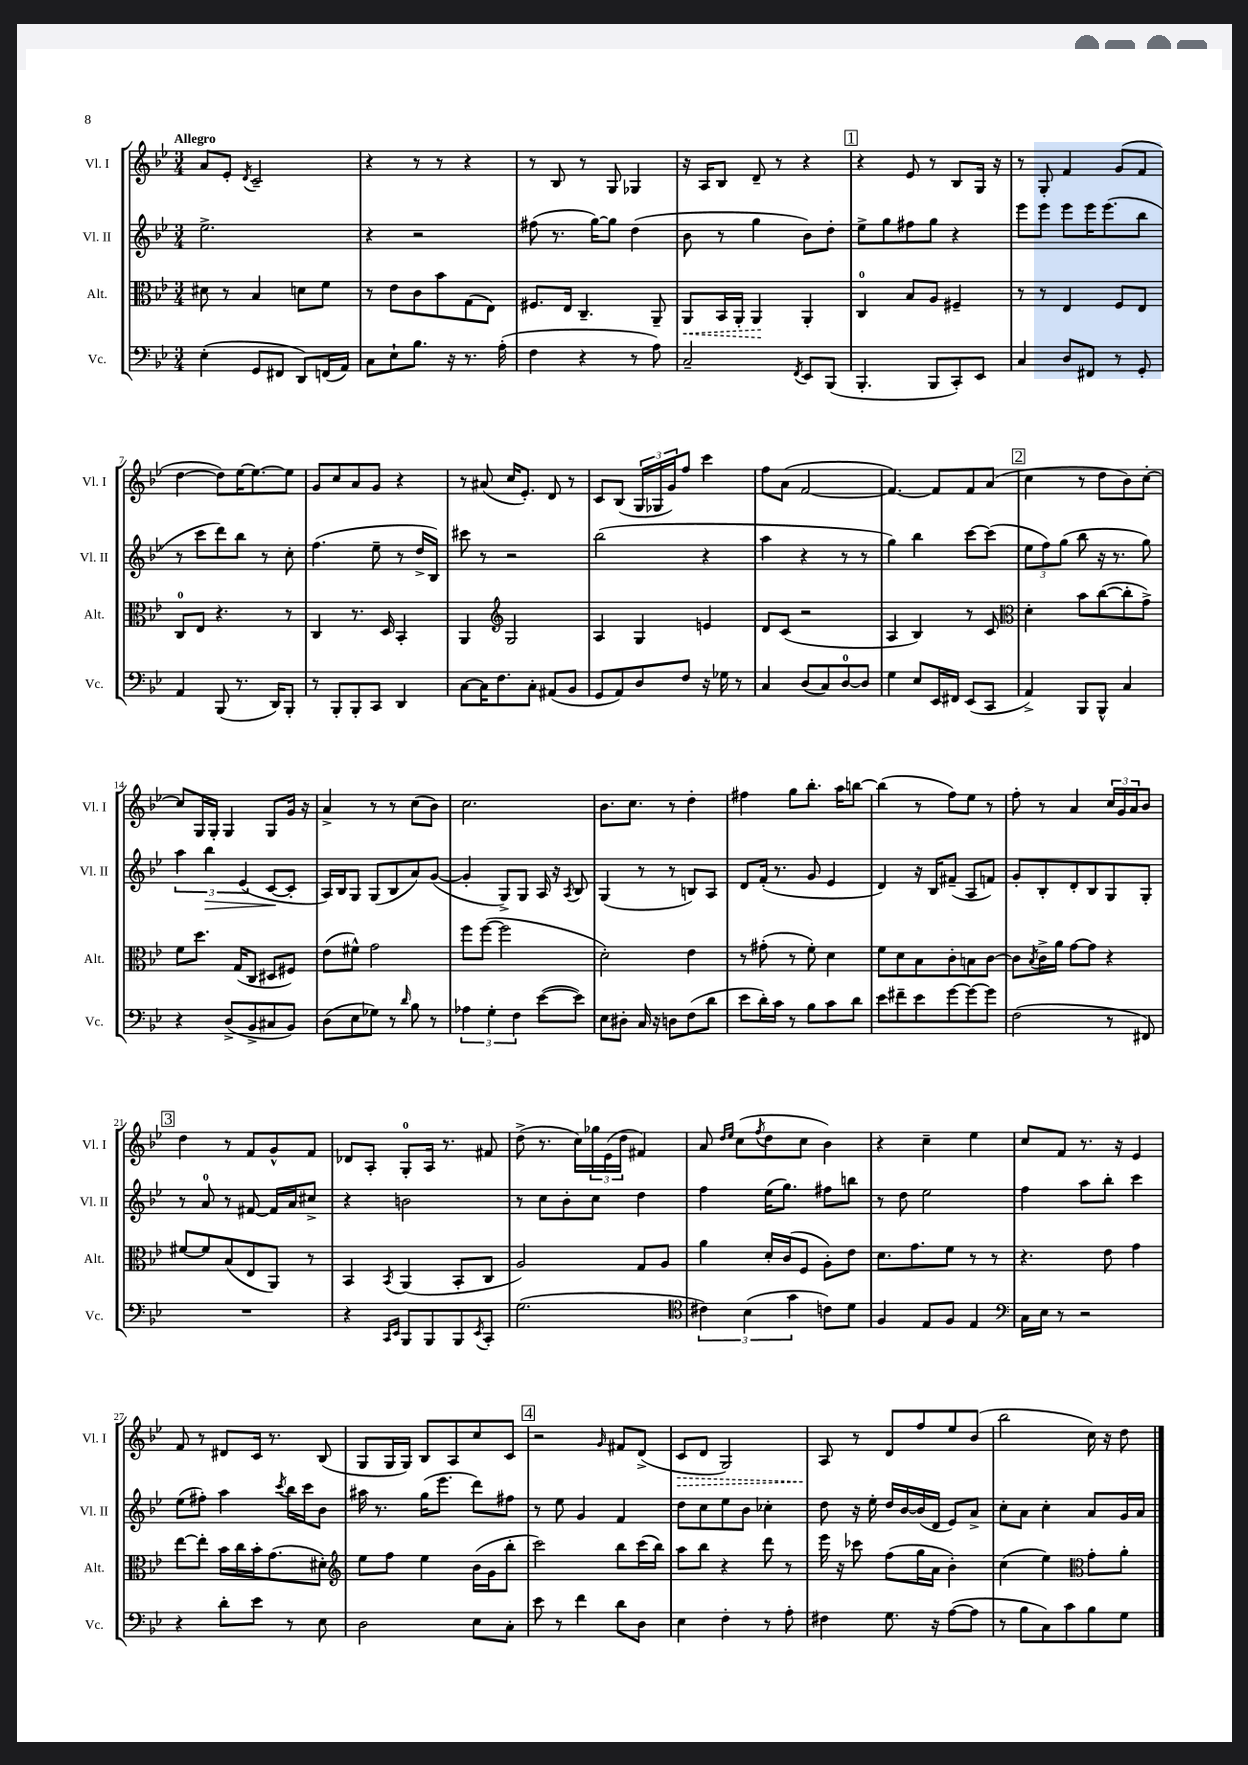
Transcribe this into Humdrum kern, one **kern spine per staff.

**kern	**kern	**kern	**kern
*staff4	*staff3	*staff2	*staff1
*clefF4	*clefC3	*clefG2	*clefG2
*k[b-e-]	*k[b-e-]	*k[b-e-]	*k[b-e-]
*M3/4	*M3/4	*M3/4	*M3/4
(4E-'	8d#	2.ee-^	8a
.	8r	.	8e-'
.	.	.	8qd
8GG	4B-	.	2c~
8FF#	.	.	.
8DD)	8d	.	.
(16FF	8f	.	.
16AA)	.	.	.
=	=	=	=
8C	8r	4r	4r
8E-`	8e-	.	.
8.B-	8c	2r	8r
.	8b-	.	8r
16r	.	.	.
8.r	(8G	.	4r
.	8E-)	.	.
(16A'	.	.	.
=	=	=	=
4F	8.F#	(8ff#	8r
.	.	8.r	8B-
.	16E-	.	.
4r	4.C~	.	8r
.	.	[16gg)	.
.	.	8gg]	8G
8r	.	(4dd	4G-
8A)	8AA~	.	.
=	=	=	=
2C~	8AA	8b-	16r
.	.	.	16A
.	16BB-	8r	8B-
.	16AA'	.	.
.	4AA	4gg	8d~
.	.	.	8r
8qFF	.	.	.
8EE-	4AA'	8b-)	4r
(8BBB-	.	8dd'	.
=	=	=	=
4.BBB-'	4C	8ee-^	4r
.	.	8gg	.
.	8B-	8ff#	8e-
8BBB-	8A	8gg	8r
8CC')	4F#~	4r	8B-
8EE-	.	.	16G
.	.	.	16r
=	=	=	=
4C	8r	8eee-	8r
.	8r	8eee-	8G'
8D	4E-	8eee-	4f
8FF#	.	16eee-	.
.	.	(8.eee-	.
8r	8F	.	(8g
8GG'	8E-	8bb-	8f
=	=	=	=
4AA	8C	8r	[4dd
.	8E-	8ccc	.
(8BBB-	4.r	8ddd)	8dd])
8.r	.	8bb-	[16ee-
.	.	.	8.ee-_
.	.	8r	.
16DD)	.	.	.
8BBB-'	8r	8cc'	8ee-]
=	=	=	=
8r	4C	(4.ff	8g
8BBB-'	.	.	8cc
8BBB-'	8.r	.	8a
8CC	.	8ee-~	8g
.	16D	.	.
4DD	4BB-'	8r	4r
.	.	16dd^	.
.	.	16B-)	.
=	=	=	=
[8C	4AA	8ccc#	8r
16C]	.	8r	(8a#
8.F	.	.	.
*	*clefG2	*	*
.	2G	2r	16cc
.	.	.	8.e-')
8C'	.	.	.
(8AA#	.	.	8d
8BB-	.	.	8r
=	=	=	=
8GG	4A	(2bb-	8c
8AA)	.	.	(8B-
8D	4G	.	24G
.	.	.	24G-
.	.	.	24g)
8F	.	.	8ff
16r	4e	4r	4ccc
16G-	.	.	.
8r	.	.	.
=	=	=	=
4C	8d	4aa	8ff
.	(8c	.	(8a
(8D	2r	4r	[2f
8C)	.	.	.
[8D	.	8r	.
8D]	.	8r	.
=	=	=	=
4G	4A	4gg)	4.f_)
8E-	4B-)	4bb-	.
16EE-	.	.	8f]
16FF#	.	.	.
(8EE-	8r	[8ccc	8f
8CC	8c	(8ccc]	(8a
=	=	=	=
*	*clefC3	*	*
4AA^)	4d'	12ee-	4cc
.	.	12ff)	.
.	.	(12gg	.
8BBB-	8b-	8bb-	8r
8BBB-^^	([8cc	16r	8dd
.	.	8.r	.
4C	8cc']	.	8b-)
.	8g^)	8gg)	[8cc'
=	=	=	=
4r	8f	6aa	8cc]
.	8.dd	.	16G
.	.	6bb-	.
.	.	.	16G'
(8D^	.	.	4G
.	(16G	.	.
.	.	(6e-	.
8BB-^	8C	.	.
8C#	8D#	[8c	8G
8BB-)	8F#)	8c']	16g
.	.	.	16r
=	=	=	=
(8D	(8e-	16A)	4a^
.	.	16B-	.
8E-	8f#^^)	8G	.
8G-)	2g	(8G	8r
8r	.	8B-	8r
16qqd	.	.	.
8B-	.	8a)	(8cc
8r	.	([8g	8b-)
=	=	=	=
6A-	8ff	4g']	2.cc
.	([8ff	.	.
6G'	.	.	.
.	2ff]	8G^)	.
6F	.	.	.
.	.	8G	.
([8e-	.	16A	.
.	.	16r	.
.	.	8qA	.
8e-])	.	8B-	.
=	=	=	=
8E-	2d')	(4G	8.b-
8D#'	.	.	.
.	.	.	8.cc
16C	.	8r	.
16r	.	.	.
8D	.	8r	8r
(8F	4e-	8B)	4dd'
8d	.	8A	.
=	=	=	=
8e-	8r	8d	4ff#
16d')	(8g#'	(16f'	.
16c	.	8.r	.
8r	8r	.	8gg
8B-	8f')	8g	8.bb-'
8c	4d	4e-	.
.	.	.	16aa
8d	.	.	[8bb
=	=	=	=
8e-	8f	4d)	(4bb]
8f#~	8d	.	.
8e-	8B-	16r	8r
.	.	16B-	.
[8g	8c'	(8f#~	8ff)
8g_	8B	8A	8ee-
8g]	[8c	8f)	8r
=	=	=	=
(2F	8c]	8g'	8ff'
.	8qB-	.	.
.	16c^	8B-'	8r
.	16a	.	.
.	[8g	8d'	4a
.	8g]	8B-	.
8r	4r	8G	24cc
.	.	.	24g
.	.	.	24a
8FF#)	.	8G'	8b-
=	=	=	=
2.r	[8f#	8r	4dd
.	8f#]	8a	.
.	(8B-	8r	8r
.	8E-	[8f#	8f
.	8AA)	16f#]	8g^^
.	.	16a	.
.	8r	8cc#^	8f
=	=	=	=
4r	4BB-	4r	8d-
.	.	.	8A'
16qqCC	.	.	.
16qqEE-	8qBB-	.	.
8BBB-	(4AA	2b	8G'
8BBB-	.	.	16A
.	.	.	8.r
8BBB-	8BB-'	.	.
8qEE-	.	.	.
8CC'	8C	.	8f#
=	=	=	=
(2.G	2A)	8r	(8dd^
.	.	8cc	8.r
.	.	8b-'	.
.	.	.	16cc)
.	.	8cc	24gg-
.	.	.	(24e-
.	.	.	24dd
.	8G	4dd	4f#)
.	8A	.	.
=	=	=	=
*clefC4	*	*	*
6c#)	4a	4ff	8a
.	.	.	16qqdd
.	.	.	16qqee-
.	.	.	(8cc
(6B-	.	.	.
.	.	.	8qff
.	16d'	(16ee-	8dd
.	(16c	8.gg)	.
6g	.	.	.
.	8F	.	8cc
8c)	8A')	8ff#	4b-)
8d	8e-	8bb	.
=	=	=	=
4F	8.d	8r	4r
.	.	8dd	.
.	8.g	.	.
8E-	.	2ee-	4cc~
8F	8f	.	.
4E-	8r	.	4ee-
.	8r	.	.
=	=	=	=
*clefF4	*	*	*
16C	4.r	4ff	8cc
16E-	.	.	.
8r	.	.	8f
2r	.	8aa	8.r
.	8e-	8bb-'	.
.	.	.	16r
.	4g	4ccc	4e-
=	=	=	=
4r	[8ee-	(8ee-	8f
.	8ee-']	8ff#')	8r
8d'	16b-	4aa	8d#
.	16cc	.	.
8e-	16b-'	.	16c
.	(8.g	.	8.r
.	.	8qccc	.
8r	.	16bb-	.
.	.	16ccc	.
8E-	8d#')	8b-	(8B-
=	=	=	=
*	*clefG2	*	*
2D	8ee-	16aa#	8G
.	.	8.r	.
.	8ff	.	16G
.	.	.	16G)
.	4ee-	(16gg	8B-
.	.	8.eee-	.
.	.	.	8A
8E-	(16b-	8ddd)	8cc
.	16g	.	.
8C'	8bb-'	8ff#	8c
=	=	=	=
8e-	2ccc)	8r	2r
8r	.	8ee-	.
4f	.	4g	.
.	.	.	16qqg
8d	8bb-	4f	8f#
8D	(16ccc	.	(8d^
.	16bb-)	.	.
=	=	=	=
4E-	8aa	8dd	8c
.	8bb-	8cc	8d
4F'	4r	8ee-	2G)
.	.	8b-	.
8r	8ddd	4cc-'	.
8A'	8r	.	.
=	=	=	=
4F#	16eee-	8dd	8A
.	16r	.	.
.	8ccc-	16r	8r
.	.	16ee-'	.
8.G	(8ff	16dd	8d
.	.	[16b-	.
.	16gg	(16b-]	8ff
16r	16a	16d	.
([8A	4b-')	8e-)	8ee-
8A]	.	8a^	(8b-
=	=	=	=
8r	(4cc	8cc'	2bb-
8B-	.	8a	.
8C)	4ee-)	4cc'	.
8c	.	.	.
*	*clefC3	*	*
8B-	8g'	8a	16cc)
.	.	.	16r
8G	8a'	16g	8dd
.	.	16a	.
==	==	==	==
*-	*-	*-	*-
